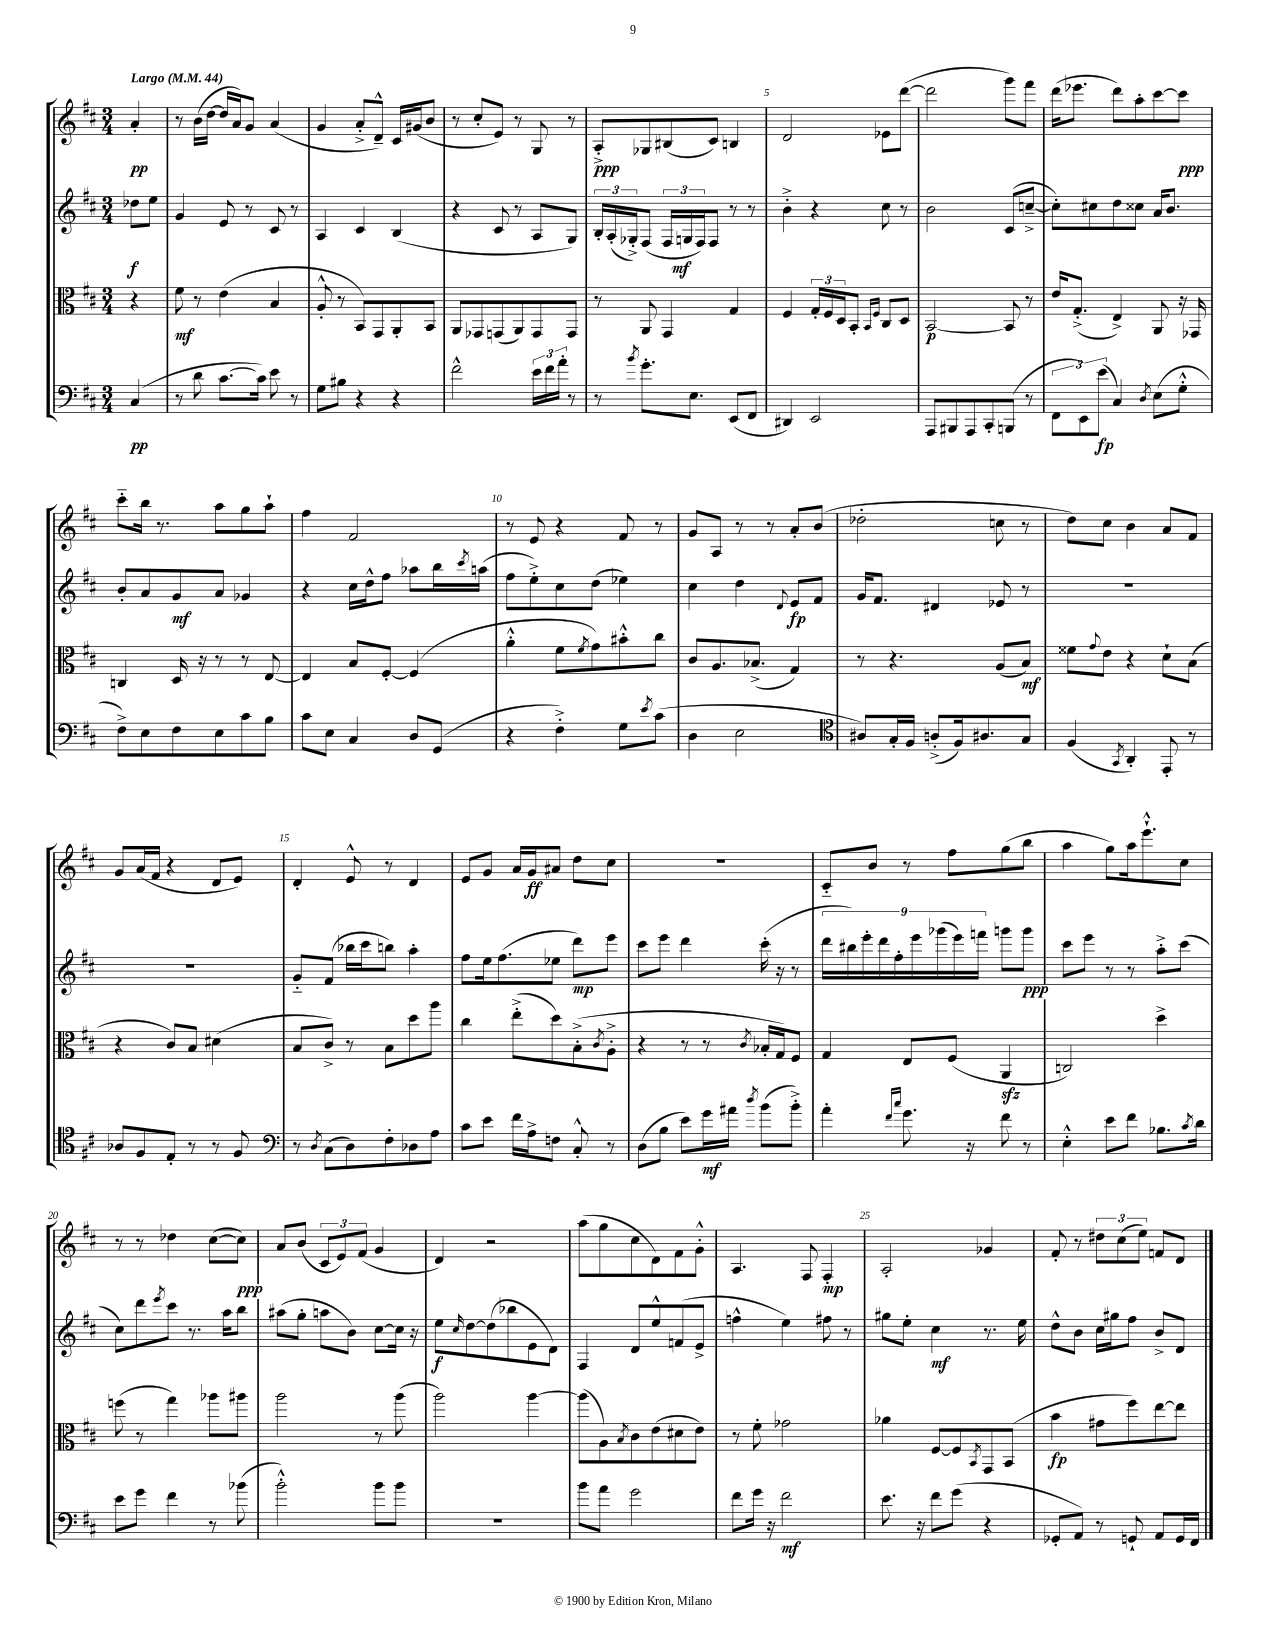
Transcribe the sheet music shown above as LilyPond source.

<<
\new StaffGroup <<
\new Staff = "s0" {
    \clef treble \key d \major \numericTimeSignature \time 3/4 \partial 4 \tempo "Largo" 4 = 44
    a'4-.\pp |
    r8 b'16( d''16~ d''16 a'16) g'8 a'4( |
    g'4 a'8-.-> d'8---^) cis'16 gis'16( b'8 |
    r8 cis''8-. e'8) r8 g8 r8 |
    a8-.->\ppp ges8 bis8( cis'8) b4 |
    d'2 ees'8 d'''8~( |
    d'''2 g'''8) fis'''8 |
    d'''16( ees'''8. d'''8) a''8-. cis'''8~ cis'''8\ppp |
    cis'''8-_ b''16 r8. a''8 g''8 a''8-! |
    fis''4 fis'2 |
    r8 e'8 r4 fis'8 r8 |
    g'8 a8 r8 r8 a'8-. b'8( |
    des''2-. c''8 r8 |
    d''8) cis''8 b'4 a'8 fis'8 |
    g'8 a'16( fis'16 r4 d'8 e'8) |
    d'4-. e'8-^ r8 d'4 |
    e'8 g'8 a'16 g'16\ff ais'8 d''8 cis''8 |
    R2. |
    cis'8-_ b'8 r8 fis''8 g''8( b''8 |
    a''4 g''8) a''16 e'''8.-!-^ cis''8 |
    r8 r8 des''4 cis''8~( cis''8\ppp) |
    a'8 b'8( \tuplet 3/2 { cis'8 e'8) fis'8( } g'4 |
    d'4) r2 |
    a''8( g''8 cis''8 d'8) fis'8 g'8-.-^ |
    a4. fis8 fis4-.\mp |
    a2-. ges'4 |
    fis'8-. r8 \tuplet 3/2 { dis''8 cis''8( e''8) } f'8 d'8 \bar "|." |
}
\new Staff = "s1" {
    \clef treble \key d \major \numericTimeSignature \time 3/4 \partial 4
    des''8\f e''8 |
    g'4 e'8 r8 cis'8 r8 |
    a4 cis'4 b4( |
    r4 cis'8 r8 a8 g8) |
    \tuplet 3/2 { b16-. a16-.( ges16-.->) } fis8( \tuplet 3/2 { fis16 g16\mf fis16) } fis8 r8 r8 |
    b'4-.-> r4 cis''8 r8 |
    b'2 cis'8( c''8~---> |
    c''8-.) cis''8 d''8 cisis''8 a'16 b'8. |
    b'8-. a'8 g'8\mf a'8 ges'4 |
    r4 cis''16 d''16-^ fis''8 aes''8 b''16 \acciaccatura { cis'''8 } a''16( |
    fis''8 e''8-.->) cis''8 d''8( ees''4) |
    cis''4 d''4 \appoggiatura { d'8 } e'8\fp fis'8 |
    g'16 fis'8. dis'4 ees'8 r8 |
    R2. |
    R2. |
    g'8-_ fis'8( bes''16 cis'''16 b''8) a''4-. |
    fis''8 e''16 fis''8.( ees''8 d'''8\mp) e'''8 |
    cis'''8 e'''8 d'''4 cis'''16-.( r16 r8 |
    \tuplet 9/8 { d'''16 bis''16) e'''16-. d'''16 fis''16-. e'''16 ges'''16( e'''16) f'''16 } g'''8 g'''8\ppp |
    cis'''8 e'''8 r8 r8 a''8-.-> cis'''8( |
    cis''8) d'''8 \acciaccatura { e'''8 } cis'''8 r8. a''16 b''8 |
    ais''8( g''8-. a''8 b'8) cis''8~ cis''16 r16 |
    e''8\f \grace { cis''16 } d''8~ d''8( bes''8 e'8 d'8) |
    fis4 d'8 e''8-^ f'8( e'8-> |
    f''4-^ e''4) fis''8 r8 |
    gis''8 e''8-. cis''4\mf r8. e''16 |
    d''8-^ b'8 cis''16 gis''16 fis''8 b'8-> d'8 \bar "|." |
}
\new Staff = "s2" {
    \clef alto \key d \major \numericTimeSignature \time 3/4 \partial 4
    r4 |
    fis'8\mf r8 e'4( b4 |
    a8-.-^ r8 b,8) g,8 a,8-. b,8 |
    a,8 ges,8 g,8( a,8) g,8 g,8 |
    r8 a,8 g,4 g4 |
    fis4 \tuplet 3/2 { g16-. fis16 d16 } b,8-. \grace { b,16 fis16 } cis8 d8 |
    b,2~\p b,8 r8 |
    e'16 g8.-.->( e4->) a,8 r16 ges,16 |
    c4 d16 r16 r8 r8 e8~ |
    e4 b8 fis8~-. fis4( |
    a'4-.-^ fis'8 \acciaccatura { fis'8 } g'8) bis'8-.-^ cis''8 |
    cis'8 a8. bes8.->( g4) |
    r8 r4. a8( b8\mf) |
    fisis'8 \appoggiatura { g'8 } e'8 r4 d'8-! b8( |
    r4 cis'8) b8 dis'4( |
    b8 cis'8->) r8 b8 d''8 a''8 |
    cis''4 e''8-.->( d''8) b8-.->( \acciaccatura { cis'8 } a8-.-> |
    r4 r8 r8 \acciaccatura { cis'8 } bes16-. g16) fis8 |
    g4 e8 fis8( a,4\sfz |
    c2) d''4-> |
    f''8( r8 g''4) aes''8 ais''8 |
    a''2 r8 a''8( |
    a''2) a''4~ |
    a''8( a8) \acciaccatura { b8 } cis'8 e'8( dis'8 e'8) |
    r8 fis'8-. ges'2 |
    aes'4 fis8~ fis8 \acciaccatura { b,8 } g,8 b,8( |
    b'4\fp gis'8 fis''8) e''8~ e''8 \bar "|." |
}
\new Staff = "s3" {
    \clef bass \key d \major \numericTimeSignature \time 3/4 \partial 4
    cis4\pp( |
    r8 d'8 cis'8.~ cis'16) e'8 r8 |
    g8 bis8 r4 r4 |
    fis'2-^ \tuplet 3/2 { e'16 fis'16 a'16-. } r8 |
    r8 \acciaccatura { b'8 } g'8.-. e8. e,8( fis,8 |
    dis,4) e,2 |
    a,,8 bis,,8 a,,8 cis,8-. b,,8( r8 |
    \tuplet 3/2 { fis,8 e,8) e'8\fp( } cis4) \acciaccatura { d8 } e8( g8-.-^ |
    fis8->) e8 fis8 e8 cis'8 b8 |
    cis'8 e8 cis4 d8 g,8( |
    r4 fis4-.->) g8 \acciaccatura { e'8 } cis'8( |
    d4 e2 |
    \clef tenor ais8) g16-. fis16 a8-.->( fis16) ais8. g8 |
    fis4( \acciaccatura { g,8 } a,4-.) e,8-. r8 |
    aes8 fis8 e8-. r8 r8 fis8 |
    \clef bass r8 \acciaccatura { d8 } cis8( d8) fis8-. des8 a8 |
    cis'8 e'8 fis'16 a16-> f8 cis8-.-^ r8 |
    d8( b8 e'8) g'16\mf ais'16 \acciaccatura { d''8 } b'8( b'8-.->) |
    a'4-. \grace { fis'16 cis''16 } g'8. r16 fis'8 r8 |
    e4-.-^ e'8 fis'8 bes8. \acciaccatura { cis'8 } d'16 |
    e'8 g'8 fis'4 r8 bes'8( |
    b'2-.-^) b'8 b'8 |
    R2. |
    b'8 a'8 g'2 |
    fis'8 g'16 r16 fis'2\mf |
    e'8. r16 fis'8 g'8( r4 |
    ges,8-. a,8) r8 g,8-! a,8 g,16 fis,16 \bar "|." |
}
>>
>>
\layout { \context { \Score \override BarNumber.break-visibility = ##(#f #t #t) barNumberVisibility = #(every-nth-bar-number-visible 5) } }
